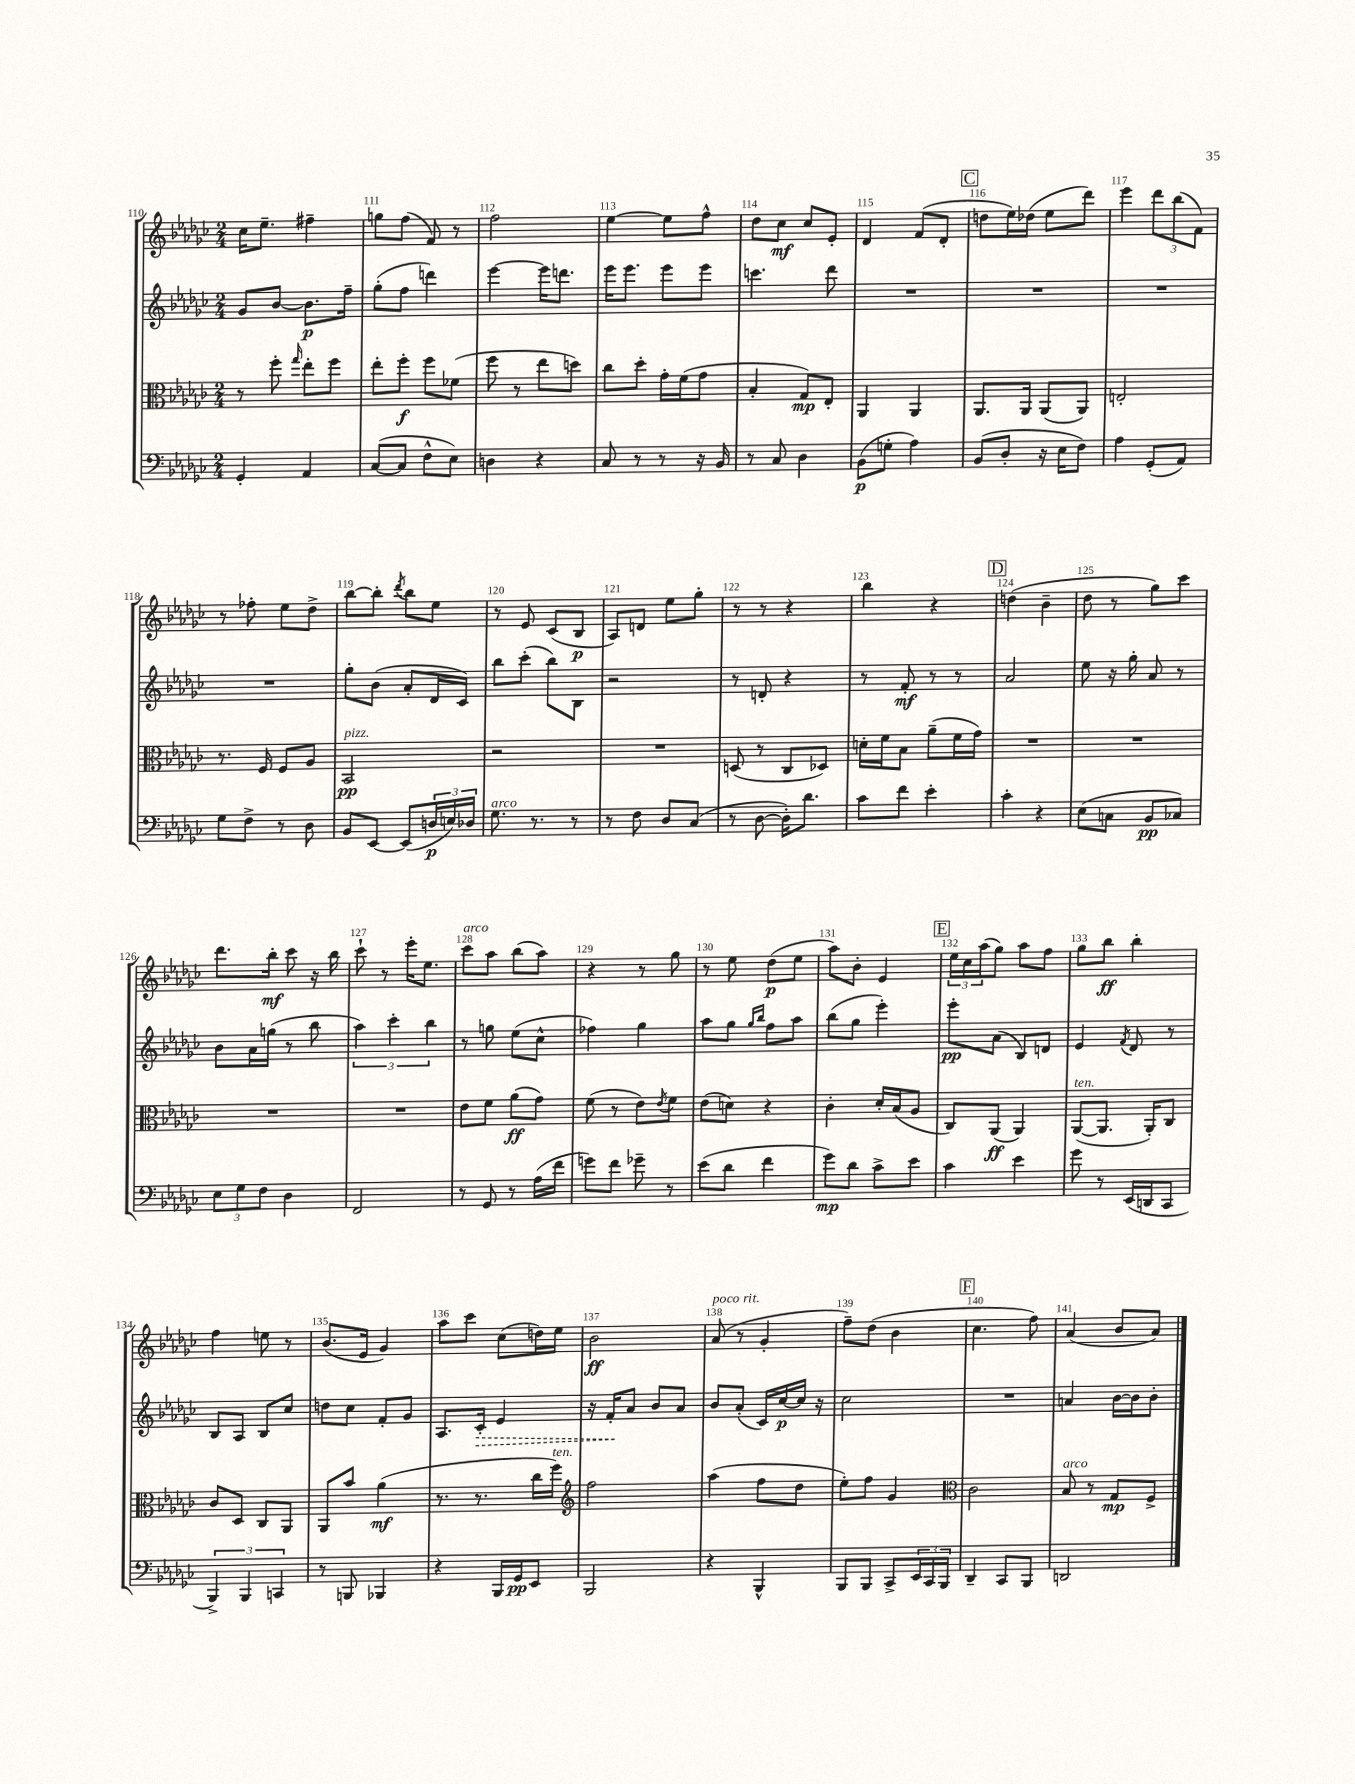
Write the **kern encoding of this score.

**kern	**dynam	**kern	**dynam	**kern	**dynam	**kern	**dynam
*part4	*part4	*part3	*part3	*part2	*part2	*part1	*part1
*staff4	*staff4	*staff3	*staff3	*staff2	*staff2	*staff1	*staff1
*clefF4	*	*clefC3	*	*clefG2	*	*clefG2	*
*k[b-e-a-d-g-c-]	*	*k[b-e-a-d-g-c-]	*	*k[b-e-a-d-g-c-]	*	*k[b-e-a-d-g-c-]	*
*M2/4	*	*M2/4	*	*M2/4	*	*M2/4	*
=110	=110	=110	=110	=110	=110	=110	=110
4GG-'/	.	8r	.	8g-/L	.	16cc-\KL	.
.	.	.	.	.	.	8.ee-~\J	.
.	.	8ff'\	.	[8b-/J	.	.	.
.	.	16qqgg-/	.	.	.	.	.
4AA-/	.	8ee-'\L	.	8.b-\L]	p	4ff#X~\	.
.	.	8ff\J	.	.	.	.	.
.	.	.	.	16ff~\Jk	.	.	.
=111	=111	=111	=111	=111	=111	=111	=111
([8C-/L	.	8ee-'\L	.	(8gg-'\L	.	8ggn\L	.
8C-/J]	.	8ff'\J	f	8ff\J	.	(8ff\J	.
8F^^\L	.	8ff\L	.	4dddn\)	.	8f/)	.
8E-\J)	.	(8f-X\J	.	.	.	8r	.
=112	=112	=112	=112	=112	=112	=112	=112
4Dn\	.	8ff\	.	[4eee-\	.	2ff\	.
.	.	8r	.	.	.	.	.
4r	.	8ee-\L	.	16eee-\KL]	.	.	.
.	.	.	.	8.dddn\J	.	.	.
.	.	8ddn\J)	.	.	.	.	.
=113	=113	=113	=113	=113	=113	=113	=113
8C-/	.	8cc-\L	.	16eee-\KL	.	[4ee-\	.
.	.	.	.	8.eee-\J	.	.	.
8r	.	8dd-'\J	.	.	.	.	.
8r	.	16g-'\LL	.	8eee-\L	.	8ee-\L]	.
.	.	(16f\J	.	.	.	.	.
16r	.	8g-\J	.	8eee-\J	.	8ff^^\J	.
16BB-/	.	.	.	.	.	.	.
=114	=114	=114	=114	=114	=114	=114	=114
8r	.	4B-'/	.	4.cccn\	.	8dd-\L	.
8C-/	.	.	.	.	.	8cc-\J	mf
4D-\	.	8G-/L)	mp	.	.	8cc-/L	.
.	.	8E-'/J	.	8ddd-\	.	8e-'/J	.
=115	=115	=115	=115	=115	=115	=115	=115
(8BB-\L	p	4AA-/	.	2r	.	4d-/	.
8Gn'\J	.	.	.	.	.	.	.
4A-\)	.	4AA-/	.	.	.	(8f/L	.
.	.	.	.	.	.	8d-'/J	.
!!LO:REH:place=s1:t=C
=116	=116	=116	=116	=116	=116	=116	=116
(8BB-/L	.	8.AA-/L	.	2r	.	8ddn\L	.
8D-'/J	.	.	.	.	.	16ee-\L)	.
.	.	16AA-/Jk	.	.	.	(16dd-X\JJ	.
16r	.	(8AA-/L	.	.	.	8ee-\L	.
16E-\KL	.	.	.	.	.	.	.
8F\J)	.	8AA-/J)	.	.	.	8ddd-\J)	.
=117	=117	=117	=117	=117	=117	=117	=117
4A-\	.	2En'/	.	2r	.	4eee-\	.
(8GG-'/L	.	.	.	.	.	12ddd-\L	.
.	.	.	.	.	.	(12bb-\	.
8AA-/J)	.	.	.	.	.	.	.
.	.	.	.	.	.	12f\J)	.
!!LO:LB:g=z
=118	=118	=118	=118	=118	=118	=118	=118
8G-\L	.	8.r	.	2r	.	8r	.
8F^\J	.	.	.	.	.	8ff-X'\	.
.	.	16F/	.	.	.	.	.
8r	.	8F/L	.	.	.	8ee-\L	.
8D-\	.	8A-/J	.	.	.	8dd-^\J	.
=119	=119	=119	=119	=119	=119	=119	=119
!	!	!LO:TX:a:i:t=pizz.	!	!	!	!	!
8BB-/L	.	2BB-/	pp	8gg-'\L	.	[8bb-\L	.
[8EE-/J	.	.	.	(8b-\J	.	8bb-'\J]	.
.	.	.	.	.	.	8qddd-/	.
(8EE-/L]	.	.	.	8a-'/L	.	8bb-\L	.
24Dn/L	p	.	.	16d-/L	.	8ee-\J	.
24En/)	.	.	.	.	.	.	.
.	.	.	.	16c-/JJ)	.	.	.
24D-X/JJ	.	.	.	.	.	.	.
=120	=120	=120	=120	=120	=120	=120	=120
!LO:TX:a:i:t=arco	!	!	!	!	!	!	!
8.G-\	.	2r	.	8bb-\L	.	8r	.
.	.	.	.	(8ccc-'\J	.	8e-/	.
8.r	.	.	.	.	.	.	.
.	.	.	.	8bb-\L)	.	(8c-/L	.
8r	.	.	.	8B-\J	.	8B-/J	p
=121	=121	=121	=121	=121	=121	=121	=121
8r	.	2r	.	2r	.	8A-/L)	.
8F\	.	.	.	.	.	8dn/J	.
8D-/L	.	.	.	.	.	8ee-\L	.
(8C-/J	.	.	.	.	.	8gg-'\J	.
=122	=122	=122	=122	=122	=122	=122	=122
8r	.	(8Dn/	.	8r	.	8r	.
[8D-\	.	8r	.	8dn'/	.	8r	.
16D-'\KL])	.	8C-/L	.	4r	.	4r	.
8.d-\J	.	.	.	.	.	.	.
.	.	8D-X/J)	.	.	.	.	.
=123	=123	=123	=123	=123	=123	=123	=123
8c-\L	.	16dn'\LL	.	8r	.	4bb-\	.
.	.	16f\J	.	.	.	.	.
8f\J	.	8B-\J	.	8f'/	mf	.	.
4e-'\	.	(8a-~\L	.	8r	.	4r	.
.	.	16f\L	.	8r	.	.	.
.	.	16g-\JJ)	.	.	.	.	.
!!LO:REH:place=s1:t=D
=124	=124	=124	=124	=124	=124	=124	=124
4c-'\	.	2r	.	2a-/	.	(4ddn\	.
4r	.	.	.	.	.	4b-~\	.
=125	=125	=125	=125	=125	=125	=125	=125
(8E-\L	.	2r	.	8ee-\	.	8dd-\	.
8Cn\J	.	.	.	16r	.	8r	.
.	.	.	.	16gg-'\	.	.	.
8BB-/L	pp	.	.	8a-/	.	8gg-\L)	.
8C-X/J)	.	.	.	8r	.	8ccc-\J	.
!!LO:LB:g=z
=126	=126	=126	=126	=126	=126	=126	=126
12E-\L	.	2r	.	8b-\L	.	8.ddd-\L	.
12G-\	.	.	.	.	.	.	.
.	.	.	.	16a-\L	.	.	.
12F\J	.	.	.	.	.	.	.
.	.	.	.	(16ggn\JJ	.	16bb-'\Jk	mf
4D-\	.	.	.	8r	.	8ccc-\	.
.	.	.	.	8bb-\	.	16r	.
.	.	.	.	.	.	16bb-\	.
=127	=127	=127	=127	=127	=127	=127	=127
2FF/	.	2r	.	6aa-\)	.	8ccc-`\	.
.	.	.	.	.	.	8r	.
.	.	.	.	6ccc-'\	.	.	.
.	.	.	.	.	.	16eee-'\KL	.
.	.	.	.	.	.	8.ee-\J	.
.	.	.	.	6bb-\	.	.	.
=128	=128	=128	=128	=128	=128	=128	=128
!	!	!	!	!	!	!LO:TX:a:i:t=arco	!
8r	.	8e-\L	.	8r	.	8ccc-\L	.
8GG-/	.	8f\J	.	8ggn\	.	8aa-\J	.
8r	.	(8a-\L	ff	(8ee-\L	.	(8bb-\L	.
(16A-\LL	.	8g-\J)	.	8cc-^^\J	.	8aa-\J)	.
16f\JJ	.	.	.	.	.	.	.
=129	=129	=129	=129	=129	=129	=129	=129
8gn\L)	.	(8f\	.	4ff-X\)	.	4r	.
8f\J	.	8r	.	.	.	.	.
8g-X~\	.	8e-\L)	.	4gg-\	.	8r	.
.	.	8qe-/	.	.	.	.	.
8r	.	8f\J	.	.	.	8gg-\	.
=130	=130	=130	=130	=130	=130	=130	=130
(8e-\L	.	(8e-\L	.	8aa-\L	.	8r	.
8d-\J	.	8dn\J)	.	8gg-\J	.	8ee-\	.
.	.	.	.	16qqgg-/LL	.	.	.
.	.	.	.	16qqbb-/JJ	.	.	.
4f\	.	4r	.	8ff\L	.	(8dd-\L	p
.	.	.	.	8aa-\J	.	8ee-\J	.
=131	=131	=131	=131	=131	=131	=131	=131
8g-\L)	mp	4c-'\	.	(8bb-\L	.	8aa-\L)	.
8d-\J	.	.	.	8gg-\J	.	8b-'\J	.
8c-^\L	.	16d-'/LL	.	4eee-'\)	.	4e-/	.
.	.	(16B-/J	.	.	.	.	.
8e-\J	.	8A-/J	.	.	.	.	.
!!LO:REH:place=s1:t=E
=132	=132	=132	=132	=132	=132	=132	=132
4c-\	.	8C-/L)	.	8eee-'\L	pp	24ee-\LL	.
.	.	.	.	.	.	24cc-\	.
.	.	.	.	.	.	(24aa-\J	.
.	.	(8AA-/J	ff	(8a-\J	.	8gg-\J)	.
4e-\	.	4AA-/)	.	8B-/L)	.	8aa-\L	.
.	.	.	.	8dn/J	.	8ff\J	.
=133	=133	=133	=133	=133	=133	=133	=133
!	!	!LO:TX:a:i:t=ten.	!	!	!	!	!
8g-\	.	([8AA-/L	.	4e-/	.	8gg-\L	.
8r	.	8.AA-/J]	.	.	.	8bb-\J	ff
.	.	.	.	8qf/	.	.	.
(16EE-/LL	.	.	.	8d-/	.	4bb-'\	.
16DDn/J	.	16AA-'/KL)	.	.	.	.	.
8CC-/J	.	8C-/J	.	8r	.	.	.
!!LO:LB:g=z
=134	=134	=134	=134	=134	=134	=134	=134
6BBB-^/)	.	8c-/L	.	8B-/L	.	4ff\	.
.	.	8D-/J	.	8A-/J	.	.	.
6BBB-/	.	.	.	.	.	.	.
.	.	8C-/L	.	8B-/L	.	8een\	.
6CCn/	.	.	.	.	.	.	.
.	.	8AA-/J	.	8cc-/J	.	8r	.
=135	=135	=135	=135	=135	=135	=135	=135
8r	.	8AA-/L	.	8ddn\L	.	(8.b-/L	.
8BBBn/	.	8b-/J	.	8cc-\J	.	.	.
.	.	.	.	.	.	16e-/Jk	.
4BBB-X/	.	(4a-\	mf	8f'/L	.	4g-/)	.
.	.	.	.	8g-/J	.	.	.
=136	=136	=136	=136	=136	=136	=136	=136
4r	.	8.r	.	8.A-/L	.	8aa-\L	.
.	.	.	.	.	.	8ccc-\J	.
!	!	!	!	!	!LO:HP:b	!	!
.	.	8.r	.	16c-'/Jk	>	.	.
16BBB-/LL	.	.	.	4e-/	.	(8cc-\L	.
16GG-/J	pp	.	.	.	.	.	.
8EE-/J	.	16cc-\LL	.	.	.	16ddn\L)	.
!	!	!LO:TX:a:i:t=ten.	!	!	!	!	!
.	.	16ff\JJ)	.	.	.	16ee-\JJ	.
=137	=137	=137	=137	=137	=137	=137	=137
*	*	*clefG2	*	*	*	*	*
2BBB-/	.	2ff\	.	16r	.	2b-\	ff
.	.	.	.	16f'/KL	.	.	.
.	.	.	.	8a-/J	]	.	.
.	.	.	.	8b-/L	.	.	.
.	.	.	.	8a-/J	.	.	.
=138	=138	=138	=138	=138	=138	=138	=138
!	!	!	!	!	!	!LO:TX:a:i:t=poco rit.	!
4r	.	(4aa-\	.	8b-/L	.	(8a-/	.
.	.	.	.	(8a-'/J	.	8r	.
4BBB-^^/	.	8ff\L	.	16c-/LL)	.	4g-'/	.
.	.	.	.	[16cc-/	p	.	.
.	.	8dd-\J	.	16cc-/JJ]	.	.	.
.	.	.	.	16r	.	.	.
=139	=139	=139	=139	=139	=139	=139	=139
8BBB-/L	.	8ee-'\L)	.	2cc-\	.	8ff~\L)	.
8BBB-/J	.	8ff\J	.	.	.	(8dd-\J	.
8CC-^/L	.	4g-/	.	.	.	4b-\	.
24EE-/L	.	.	.	.	.	.	.
24CC-/	.	.	.	.	.	.	.
24BBB-/JJ	.	.	.	.	.	.	.
!!LO:REH:place=s1:t=F
=140	=140	=140	=140	=140	=140	=140	=140
*	*	*clefC3	*	*	*	*	*
4DD-~/	.	2c-\	.	2r	.	4.cc-\	.
8CC-/L	.	.	.	.	.	.	.
8BBB-/J	.	.	.	.	.	8ff\)	.
=141	=141	=141	=141	=141	=141	=141	=141
!	!	!LO:TX:a:i:t=arco	!	!	!	!	!
2DDn/	.	8B-/	.	4an/	.	(4a-/	.
.	.	8r	.	.	.	.	.
.	.	8G-/L	mp	[16b-\LL	.	8b-/L	.
.	.	.	.	16b-\J]	.	.	.
.	.	8F^/J	.	8b-'\J	.	8a-/J)	.
==	==	==	==	==	==	==	==
*-	*-	*-	*-	*-	*-	*-	*-
